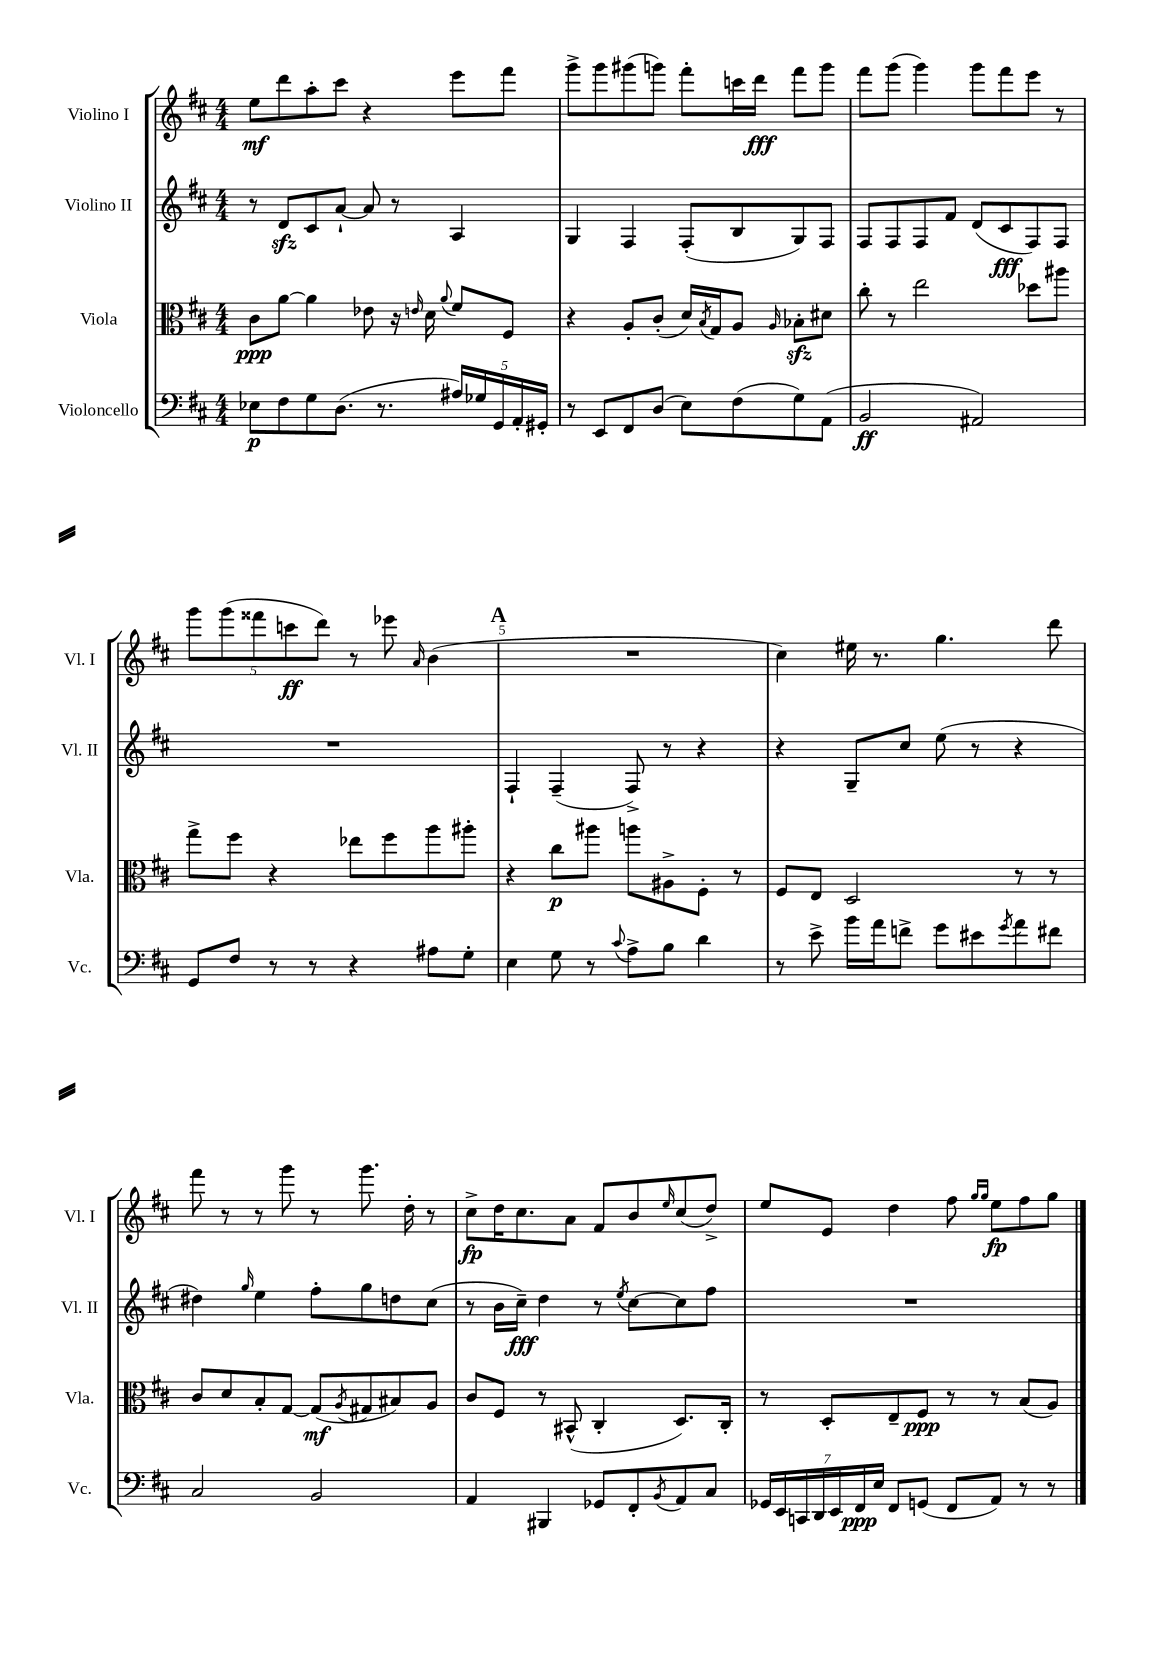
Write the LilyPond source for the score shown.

<<
\new StaffGroup <<
\new Staff = "s0" \with { instrumentName = "Violino I" shortInstrumentName = "Vl. I" } {
    \clef treble \key d \major \numericTimeSignature \time 4/4
    e''8\mf d'''8 a''8-. cis'''8 r4 e'''8 fis'''8 |
    g'''8-> g'''8 gis'''8( g'''8) fis'''8-. c'''16 d'''16\fff fis'''8 g'''8 |
    fis'''8 g'''8( g'''4) g'''8 fis'''8 e'''8 r8 |
    \tuplet 5/4 { g'''8 g'''8( fisis'''8 c'''8\ff d'''8) } r8 ees'''8 \grace { a'16 } b'4( |
    \mark \markup { \bold "A" } R1 |
    cis''4) eis''16 r8. g''4. d'''8 |
    fis'''8 r8 r8 g'''8 r8 g'''8. d''16-. r8 |
    cis''8->\fp d''16 cis''8. a'8 fis'8 b'8 \grace { e''16 } cis''8( d''8->) |
    e''8 e'8 d''4 fis''8 \grace { g''16 g''16 } e''8\fp fis''8 g''8 \bar "|." |
}
\new Staff = "s1" \with { instrumentName = "Violino II" shortInstrumentName = "Vl. II" } {
    \clef treble \key d \major \numericTimeSignature \time 4/4
    r8 d'8\sfz cis'8 a'8~-! a'8 r8 a4 |
    g4 fis4 fis8-.( b8 g8) fis8 |
    fis8 fis8 fis8 fis'8 d'8( cis'8\fff fis8) fis8 |
    R1 |
    \mark \markup { \bold "A" } fis4-! fis4--( fis8->) r8 r4 |
    r4 g8-- cis''8 e''8( r8 r4 |
    dis''4) \grace { g''16 } e''4 fis''8-. g''8 d''8 cis''8( |
    r8 b'16 cis''16--\fff) d''4 r8 \acciaccatura { e''8 } cis''8~ cis''8 fis''8 |
    R1 \bar "|." |
}
\new Staff = "s2" \with { instrumentName = "Viola" shortInstrumentName = "Vla." } {
    \clef alto \key d \major \numericTimeSignature \time 4/4
    cis'8\ppp a'8~ a'4 ees'8 r16 \grace { e'16 } d'16 \appoggiatura { a'8 } fis'8 fis8 |
    r4 a8-. cis'8-.( d'16) \acciaccatura { b8 } g16 a8 \grace { a16 } bes8-.\sfz dis'8 |
    cis''8-. r8 e''2 des''8 ais''8 |
    g''8-> fis''8 r4 ees''8 fis''8 a''8 ais''8-. |
    \mark \markup { \bold "A" } r4 cis''8\p ais''8 a''8 ais8-> fis8-. r8 |
    fis8 e8 d2 r8 r8 |
    cis'8 d'8 b8-. g8~ g8\mf( \acciaccatura { a8 } gis8 bis8) a8 |
    cis'8 fis8 r8 bis,8-^( cis4-. d8.) cis16-. |
    r8 d8-. e8-- fis8\ppp r8 r8 b8( a8) \bar "|." |
}
\new Staff = "s3" \with { instrumentName = "Violoncello" shortInstrumentName = "Vc." } {
    \clef bass \key d \major \numericTimeSignature \time 4/4
    ees8\p fis8 g8 d8.( r8. \tuplet 5/4 { ais16) ges16 g,16 a,16-. gis,16-. } |
    r8 e,8 fis,8 d8( e8) fis8( g8) a,8( |
    b,2\ff ais,2) |
    g,8 fis8 r8 r8 r4 ais8 g8-. |
    \mark \markup { \bold "A" } e4 g8 r8 \appoggiatura { cis'8 } a8-> b8 d'4 |
    r8 e'8-> b'16 a'16 f'8-> g'8 eis'8 \acciaccatura { g'8 } a'8 fis'8 |
    cis2 b,2 |
    a,4 bis,,4 ges,8 fis,8-. \acciaccatura { b,8 } a,8 cis8 |
    \tuplet 7/4 { ges,16 e,16 c,16 d,16 e,16 fis,16\ppp e16 } fis,8 g,8( fis,8 a,8) r8 r8 \bar "|." |
}
>>
>>
\layout { \context { \Score \override BarNumber.break-visibility = ##(#f #t #t) barNumberVisibility = #(every-nth-bar-number-visible 5) } }
